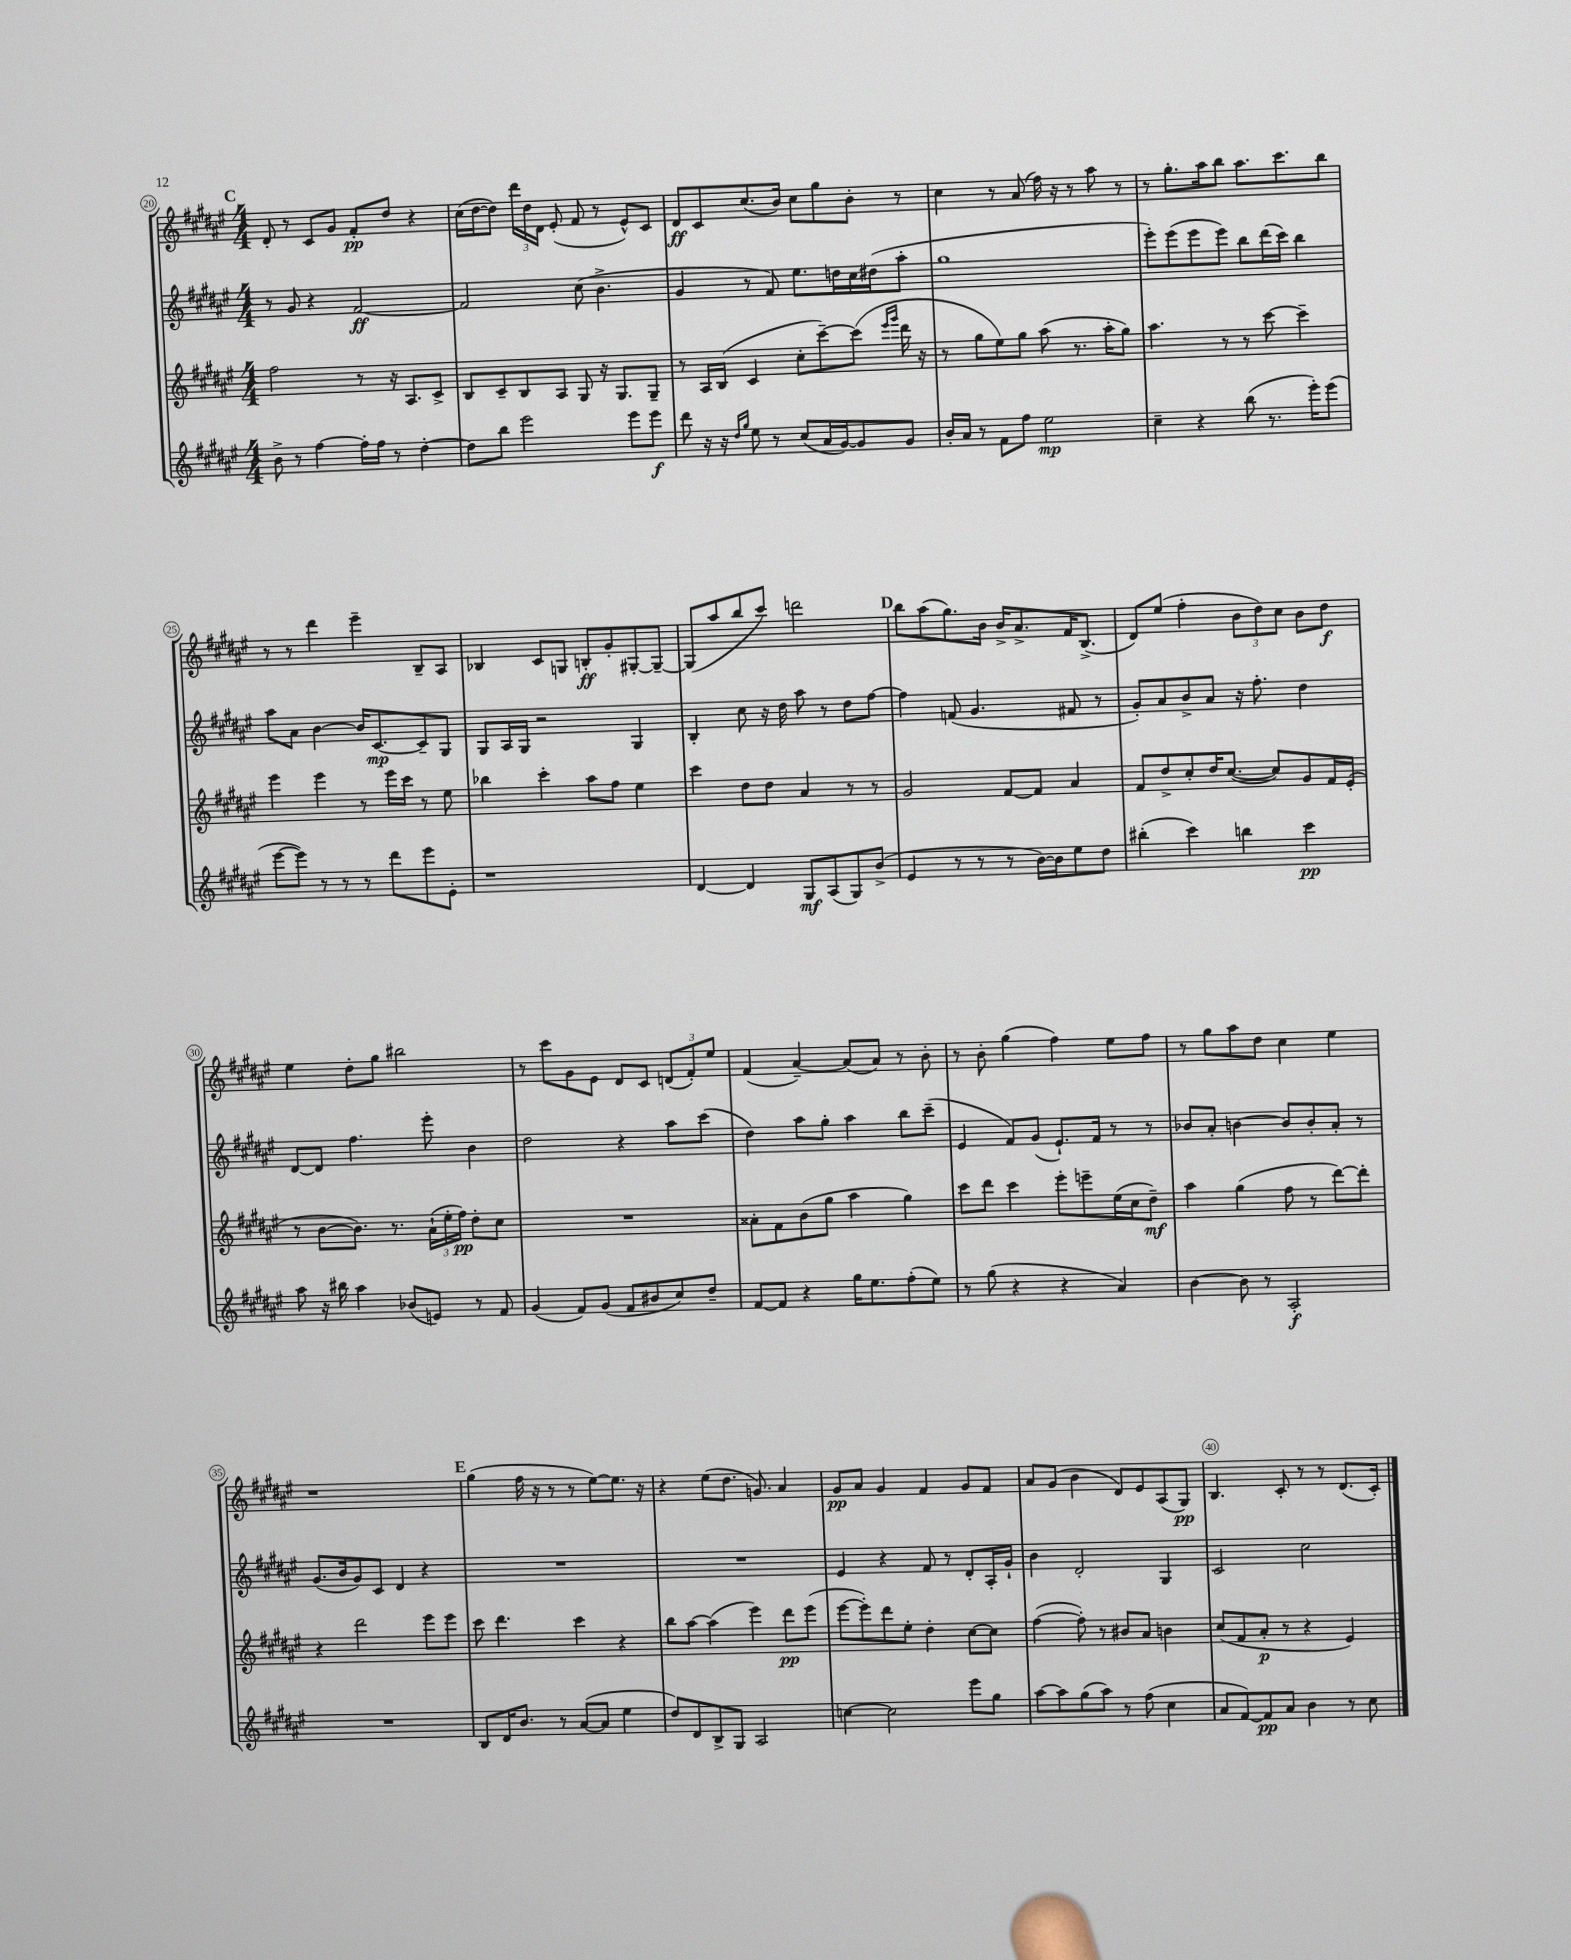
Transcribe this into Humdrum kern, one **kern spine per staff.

**kern	**kern	**kern	**kern
*staff4	*staff3	*staff2	*staff1
*clefG2	*clefG2	*clefG2	*clefG2
*k[f#c#g#d#a#e#]	*k[f#c#g#d#a#e#]	*k[f#c#g#d#a#e#]	*k[f#c#g#d#a#e#]
*M4/4	*M4/4	*M4/4	*M4/4
8b^	2ff#	8r	8d#'
8r	.	8g#	8r
[4ff#	.	4r	8c#
.	.	.	8g#
16ff#']	8r	[2f#	8f#'
16ff#	.	.	.
8r	16r	.	8dd#
.	8.A#	.	.
[4dd#'	.	.	4r
.	8c#^	.	.
=	=	=	=
8dd#]	8B	2f#]	(16cc#
.	.	.	[16dd#
8bb	8c#~	.	8dd#])
2eee#	8B	.	24ddd#
.	.	.	24dd#
.	.	.	24d#
.	8A#	.	(8e#'
.	8G#	(8cc#	8f#
.	16r	4.b^	8r
.	8.G#	.	.
8eee#	.	.	8e#^^)
8eee#	8G#~	.	8c#
=	=	=	=
8ddd#	8r	4g#	8d#
16r	16A#	.	8c#
16r	(16B	.	.
16qqdd#	.	.	.
16qqgg#	.	.	.
8ee#	4c#	8r	(8.cc#
8r	.	8f#)	.
.	.	.	16b)
(8cc#	8cc#'	8.ee#	8cc#
16a#	[8ccc#~)	.	8gg#
[16g#)	.	16dd	.
8g#]	(8ccc#]	16cc#	8b'
.	.	(16dd#	.
.	16qqeee#	.	.
.	16qqggg#	.	.
8g#	16ddd#	8aa#'	8r
.	16r	.	.
=	=	=	=
16b'	8r	1gg#	4cc#
16a#	.	.	.
8r	8gg#	.	.
8f#	8ee#)	.	8r
8ff#	8gg#	.	(8a#
2ee#	(8aa#	.	16ff#)
.	.	.	16r
.	8.r	.	8r
.	.	.	8aa#
.	16aa#'	.	.
.	8gg#)	.	8r
=	=	=	=
4cc#~	4.aa#	8eee#')	8r
.	.	(8eee#	8.gg#'
4r	.	8eee#	.
.	.	.	16aa#
.	8r	8eee#)	8bb
(8bb	8r	8bb	8.aa#
8.r	[8ccc#	(16ddd#	.
.	.	16ccc#)	8.ccc#
.	4ccc#~]	4bb	.
16eee#')	.	.	.
(8eee#	.	.	8bb
=	=	=	=
[8eee#	4eee#	8aa#	8r
8eee#])	.	8a#	8r
8r	4eee#	[4b	4ddd#
8r	.	.	.
8r	8r	16b]	4eee#~
.	.	[8.c#	.
8ddd#	16eee#	.	.
.	16ccc#	.	.
8eee#	8r	8c#~]	8B~
8e#'	8ee#	8G#	8A#
=	=	=	=
1r	4bb-	8G#	4B-
.	.	16A#	.
.	.	16G#	.
.	4ccc#'	2r	8c#
.	.	.	8G
.	8aa#	.	8B'
.	8ff#	.	8g#'
.	4ee#	4G#	[8G#'
.	.	.	8G#~_
=	=	=	=
[4d#	4ccc#	4B'	(8G#]
.	.	.	8aa#
4d#]	8dd#	8cc#	8bb
.	8dd#	16r	8ccc#)
.	.	16dd#	.
8G#	4a#	8aa#	2ddd
(8A#	.	8r	.
8G#)	8r	8dd#	.
(8b^	8r	[8ff#	.
=	=	=	=
4e#	2g#	4ff#]	8bb
.	.	.	(8aa#
8r	.	(8f	8.gg#)
8r	.	4.g#	.
.	.	.	16b
8r	[8f#	.	16b^
.	.	.	8.a#^
[16b)	8f#]	.	.
16b]	.	.	.
8ee#	4a#	8f#	16f#
.	.	.	(8.B^
8dd#	.	8r	.
=	=	=	=
(4bb#'	8f#	8g#')	8d#)
.	8dd#^	8a#	(8ee#
4ccc#)	8cc#'	8b^	4ff#'
.	16dd#	8a#	.
.	([8.cc#	.	.
4bb	.	16r	12b
.	.	8.ff#'	.
.	.	.	12dd#)
.	8cc#])	.	.
.	.	.	12cc#
4ccc#	8g#	4dd#	8b
.	16f#	.	8dd#
.	(16e#'	.	.
=	=	=	=
8aa#	8r	[8d#	4ee#
16r	[8b	8d#]	.
16bb#	.	.	.
4aa#	8.b])	4.ff#	8dd#'
.	.	.	8gg#
.	8.r	.	.
(8b-	.	.	2bb#
8e)	(24a#`	8eee#'	.
.	24ee#'	.	.
.	24ff#)	.	.
8r	8dd#'	4b	.
8f#	8cc#	.	.
=	=	=	=
(4g#	1r	2dd#	8r
.	.	.	8ccc#
8f#)	.	.	8g#
(8g#	.	.	8e#
8f#	.	4r	8d#
8b#	.	.	8c#
8cc#)	.	8aa#	(12d
.	.	.	12f#')
8dd#~	.	(8ccc#	.
.	.	.	12ee#
=	=	=	=
[8f#	8a##'	4dd#)	(4f#
8f#]	8f#	.	.
4r	(8b	8aa#	[4a#~)
.	8gg#	8gg#'	.
16gg#	4aa#	4aa#	(8a#]
8.ee#	.	.	.
.	.	.	8a#)
(8ff#'	4gg#)	8bb	8r
8ee#)	.	(8ccc#~	8b'
=	=	=	=
8r	8ccc#	4e#	8r
(8gg#	8ddd#	.	8b'
4r	4ccc#	8f#)	(4gg#
.	.	(8g#	.
4r	8eee#'	8.e#`)	4ff#)
.	8eee~	.	.
.	.	16f#	.
4a#)	(16ee#	8r	8ee#
.	16cc#	.	.
.	8dd#~)	8r	8ff#
=	=	=	=
[4b	4aa#	8b-	8r
.	.	8a#'	8gg#
8b]	(4gg#	[4b	8aa#
8r	.	.	8dd#
2A#'	8ff#	8b]	4cc#
.	8r	8b'	.
.	[8ddd#)	8a#'	4ee#
.	8ddd#']	8r	.
=	=	=	=
1r	4r	(8.g#	1r
.	.	16b	.
.	2ddd#	8g#)	.
.	.	8c#	.
.	.	4d#	.
.	8eee#	4r	.
.	8eee#	.	.
=	=	=	=
8B	8ccc#	1r	(4gg#
16d#	4.ddd#	.	.
8.b	.	.	.
.	.	.	16ff#
.	.	.	16r
8r	.	.	8r
([8a#	4ccc#	.	8r
8a#]	.	.	[8ee#)
4ee#	4r	.	8.ee#]
.	.	.	16r
=	=	=	=
8dd#)	8bb	1r	4r
8d#	[8aa#	.	.
8B^	(4aa#]	.	(8ee#
8G#	.	.	8.dd#
2A#	4eee#)	.	.
.	.	.	8.g)
.	8ddd#	.	4a#
.	(8eee#	.	.
=	=	=	=
[4cc	[8eee#	4e#	8g#
.	8eee#'])	.	8a#
2cc]	8ddd#	4r	4g#
.	8ee#'	.	.
.	4dd#'	8f#	4f#
.	.	8r	.
8eee#	[8cc#	8d#'	8g#
8gg#	8cc#]	16A#'	8f#
.	.	16g#`	.
=	=	=	=
[8aa#	([4ff#	4b	8a#
8aa#]	.	.	(8g#
(8gg#	8ff#'])	2d#'	4b
8aa#)	8r	.	.
8r	8b#	.	8d#)
(8ff#	8a#	.	8e#
4cc#	4b	4G#	(8A#
.	.	.	8G#)
=	=	=	=
8a#	(8cc#	2c#	4.B
[8f#)	8f#	.	.
8f#]	8a#'	.	.
8a#	8r	.	8c#'
4b	4r	2cc#	8r
.	.	.	8r
8r	4e#)	.	(8.d#
8cc#	.	.	.
.	.	.	16c#')
==	==	==	==
*-	*-	*-	*-
